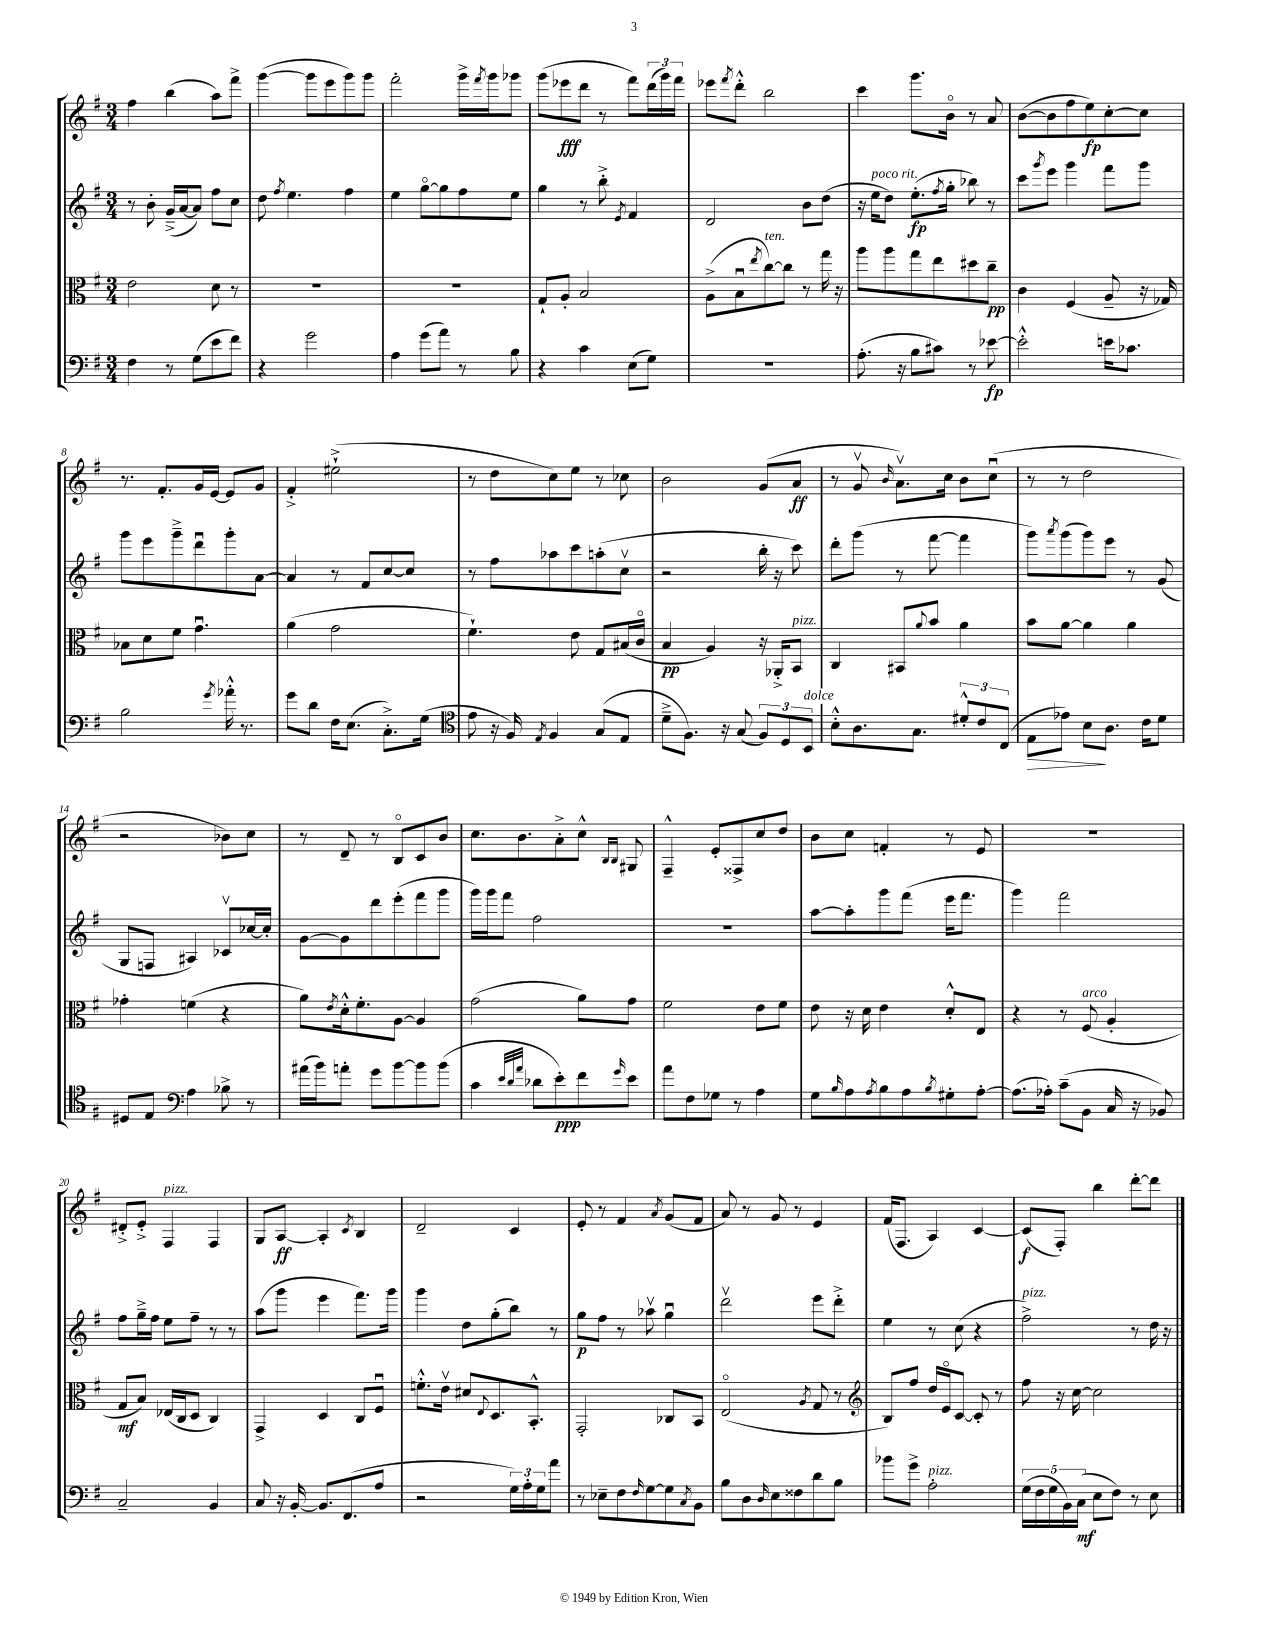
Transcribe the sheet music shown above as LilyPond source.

<<
\new StaffGroup <<
\new Staff = "s0" {
    \clef treble \key g \major \numericTimeSignature \time 3/4
    fis''4 b''4( a''8) fis'''8-> |
    g'''4~( g'''8 e'''8 g'''8) g'''8 |
    fis'''2-. g'''16-> \acciaccatura { fis'''8 } g'''16 ges'''8 |
    g'''8( ees'''8\fff d'''8 r8 fis'''8) \tuplet 3/2 { d'''16( g'''16) fis'''16 } |
    ees'''8 \acciaccatura { fis'''8 } d'''8-.-^ b''2 |
    c'''4 g'''8. b'16\flageolet r8 a'8 |
    b'8~( b'8 fis''8 e''8\fp) c''8~-. c''8 |
    r8. fis'8.-. g'16 e'16~ e'8 g'8 |
    fis'4-.-> eis''2-!->( |
    r8 d''8 c''8) e''8 r8 ces''8 |
    b'2 g'8( a'8\ff |
    r8 g'8\upbow \grace { b'16 } a'8.\upbow) c''16 b'8 c''8\downbow( |
    r8 r8 d''2 |
    r2 bes'8) c''8 |
    r8 d'8-- r8 b8\flageolet c'8 b'8 |
    c''8. b'8. a'8-.-> c''8-^ \grace { b16 b16 } gis8 |
    fis4---^ e'8-. fisis8-> c''8 d''8 |
    b'8 c''8 f'4-. r8 e'8 |
    R2. |
    dis'8-.-> e'8-.-> fis4^\markup { \italic "pizz." } fis4 |
    g8 a8~\ff a4-. \acciaccatura { c'8 } b4 |
    d'2-- c'4 |
    e'8-. r8 fis'4 \acciaccatura { a'8 } g'8( fis'8 |
    a'8) r8 g'8 r8 e'4 |
    fis'16( fis8. a4) c'4~ |
    c'8\f( fis8-.) b''4 d'''8~-. d'''8 \bar "|." |
}
\new Staff = "s1" {
    \clef treble \key g \major \numericTimeSignature \time 3/4
    r8 b'8-. g'16--->( a'16~ a'8) fis''8 c''8 |
    d''8 \acciaccatura { fis''8 } e''4. fis''4 |
    e''4 g''8~\flageolet g''8 fis''8 e''8 |
    g''4 r8 b''8-.-> \acciaccatura { e'8 } fis'4 |
    d'2 b'8 d''8( |
    r16 e''16^\markup { \italic "poco rit." } d''8) e''8.-.\fp( \acciaccatura { fis''8 } g''16-. bes''8) r8 |
    c'''8 \acciaccatura { g'''8 } e'''8 g'''4 fis'''8 g'''8 |
    g'''8 e'''8 g'''8---> d'''8\downbow g'''8-. a'8~ |
    a'4 r8 fis'8 c''8~ c''8 |
    r8 fis''8 aes''8 c'''8 a''8-.( c''8\upbow |
    r2 b''16-. r16 c'''8) |
    d'''8-. g'''8( r8 fis'''8~ fis'''4 |
    g'''8) \acciaccatura { a'''8 } g'''8( g'''8) e'''8 r8 g'8( |
    g8 f8 ais4) ces'8\upbow ces''16~ ces''16-. |
    g'8~ g'8 d'''8 e'''8-.( fis'''8 g'''8 |
    g'''16) g'''16 fis'''8 fis''2 |
    R2. |
    a''8~ a''8-. g'''8 fis'''8( e'''16 fis'''8. |
    g'''4) fis'''2 |
    fis''8 g''16---> fis''16 e''8 fis''8-- r8 r8 |
    a''8( g'''8 e'''4 fis'''8.) g'''16 |
    g'''4 d''8 g''8-.( b''8) r8 |
    g''8\p fis''8 r8 aes''8\upbow g''4\downbow |
    d'''2\upbow e'''8 d'''8-.-> |
    e''4 r8 c''8( r4 |
    fis''2->^\markup { \italic "pizz." }) r8 d''16 r16 \bar "|." |
}
\new Staff = "s2" {
    \clef alto \key g \major \numericTimeSignature \time 3/4
    e'2 d'8 r8 |
    R2. |
    R2. |
    g8-! a8-. b2 |
    a8->( b8\downbow \acciaccatura { e''8 } c''8~^\markup { \italic "ten." }) c''8 r8 g''16 r16 |
    a''8 a''8 g''8 e''8 dis''8 c''8--\pp |
    c'4 fis4( a8-- r16 ges16) |
    bes8 d'8 fis'8 g'4.\downbow |
    a'4( g'2 |
    fis'4.-!) e'8 g8 bis16( c'16\flageolet |
    b4\pp a4) r16 aes,16-.-> b,8^\markup { \italic "pizz." } |
    c4 bis,8 \appoggiatura { a'8 } b'8 a'4 |
    b'8 a'8~ a'4 a'4 |
    ges'4-. f'4( r4 |
    a'8) \acciaccatura { e'8 } d'16-.-^ fis'8.-. a8~ a4 |
    g'2( a'8) g'8 |
    fis'2 e'8 fis'8 |
    e'8 r16 d'16 e'4 d'8-.-^ e8 |
    r4 r8 fis8^\markup { \italic "arco" }( a4-. |
    g8\mf b8) ees16( c16 d8 c4) |
    g,4-> d4 c8 fis8\downbow |
    f'8.-.-^ e'16\upbow dis'8 \appoggiatura { e8 } d8. b,8.-.-^ |
    g,2-. ces8 b,8 |
    e2\flageolet( \acciaccatura { a8 } g8 r8 |
    \clef treble b8) fis''8 d''16 e'16\flageolet c'8~ c'8-. r8 |
    fis''8 r16 c''16~ c''2 \bar "|." |
}
\new Staff = "s3" {
    \clef bass \key g \major \numericTimeSignature \time 3/4
    fis4 r8 g8( e'8 fis'8) |
    r4 g'2 |
    a4 g'8( a'8) r8 b8 |
    r4 c'4 e8( g8) |
    R2. |
    a8.-.( r16 b8 cis'8) r8 ees'8~\fp |
    ees'2-.-^ e'16 ces'8. |
    b2 \acciaccatura { g'8 } aes'16-.-^ r8. |
    g'8 d'8 fis16 e8.( c8.-.->) g16( |
    \clef tenor e'8 r16 fis16) \acciaccatura { e8 } fis4 g8( e8 |
    d'8---> fis8.) r16 g8( \tuplet 3/2 { fis8) d8 b,8^\markup { \italic "dolce" } } |
    b8-.-^ a8. g8. \tuplet 3/2 { dis'8-.-^ c'8 c8( } |
    e8\> ees'8) b8\! a8. c'16 d'8 |
    dis8 e8 \clef bass a4 bes8-> r8 |
    ais'16( b'16) a'8-. g'8 b'8~ b'8 b'8( |
    c'4 \grace { e'32 d'32 a'32 } des'8 e'8-.\ppp) fis'8 \grace { g'16 } e'8 |
    a'8 fis8 ges8 r8 a4 |
    g8 \grace { b16 } a8 \acciaccatura { a8 } b8 a8 \acciaccatura { b8 } gis8-. a8~-. |
    a8.( aes16-.) c'8--( b,8 c16 r16 bes,8) |
    c2-- b,4 |
    c8 r16 b,16~-. b,8. fis,8.( a8 |
    r2 \tuplet 3/2 { g16) a16-. g16 } a'8 |
    r8 ees8-- fis8 \grace { fis16 } g8~ g8 \acciaccatura { c8 } b,8 |
    b8 d8 \grace { d16 } e8 fisis8 d'8 b8 |
    bes'8 g'8-> a2-.^\markup { \italic "pizz." } |
    \tuplet 5/4 { g16( fis16 g16 b,16) c16\mf( } e8 fis8) r8 e8 \bar "|." |
}
>>
>>
